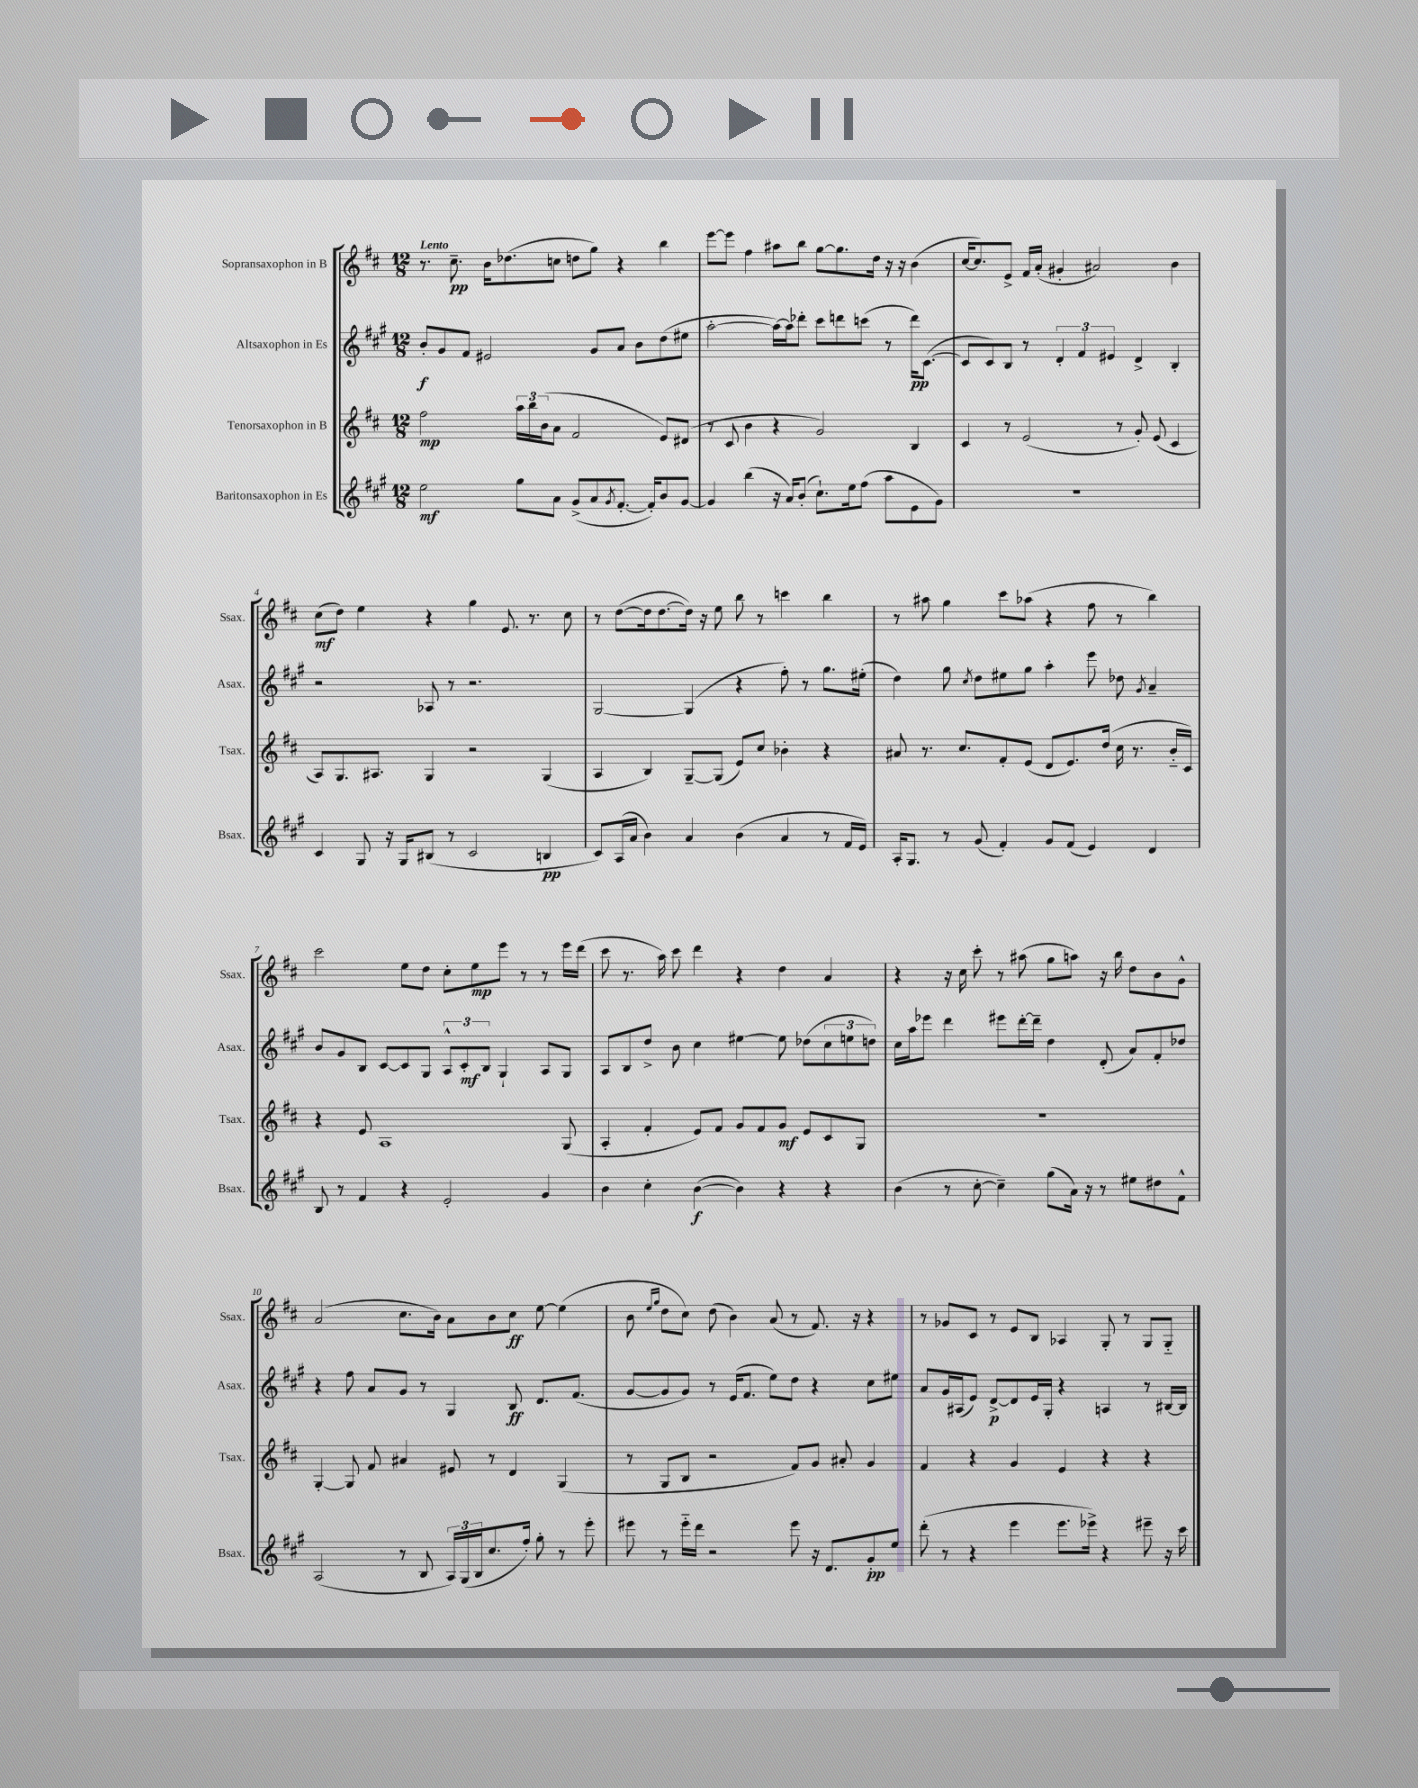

**kern	**kern	**kern	**kern
*staff4	*staff3	*staff2	*staff1
*clefG2	*clefG2	*clefG2	*clefG2
*k[f#c#g#]	*k[f#c#]	*k[f#c#g#]	*k[f#c#]
*M12/8	*M12/8	*M12/8	*M12/8
2ee	2ff#	8b'	8.r
.	.	8g#	.
.	.	.	8.cc#~
.	.	8f#	.
.	.	2e#	16b
.	.	.	(8.dd-
8gg#	24aa	.	.
.	24bb	.	.
.	(24b	.	.
8a	8a	.	8cc
(8g#^	2f#	.	8dd
8a	.	8g#	8gg)
8qg#	.	.	.
[8.f#'	.	8a	4r
.	.	8b	.
16f#'])	.	.	.
8b	8e)	(8dd	4bb
[8g#	(8d#	8ee#	.
=	=	=	=
4g#]	8r	[2aa'	[8eee
.	8c#	.	8eee]
(4bb	4b	.	4ff#
16r	4r	16aa_)	8aa#
16a)	.	16aa]	.
(8b'	.	8ddd-'	8bb
8.cc#`)	2g)	8ccc#	[8gg
.	.	8ddd	8.gg]
16ee	.	.	.
(8ff#	.	(8ccc	.
.	.	.	16dd
8aa	.	8r	16r
.	.	.	16r
8e	4B	16ddd)	(4b
.	.	([8.c#	.
8g#)	.	.	.
=	=	=	=
1.r	4c#	8c#]	[16cc#
.	.	.	8.cc#])
.	.	8c#)	.
.	8r	8B	8e^
.	(2e	8r	16f#
.	.	.	(16a'
.	.	6d'	4g#'
.	.	6f#	.
.	.	.	2a#)
.	.	6e#	.
.	8r	.	.
.	8g')	4d^	.
.	(8e	.	.
.	4c#	4B'	4b
=	=	=	=
4c#	8A)	2r	(8cc#
.	8.G	.	8dd)
8G#	.	.	4ee
.	8.A#	.	.
16r	.	.	.
16G#	.	.	.
(8B#	4G	8A-	4r
8r	.	8r	.
2c#	2r	2.r	4gg
.	.	.	8.e
.	.	.	8.r
4B	(4G	.	.
.	.	.	8cc#
=	=	=	=
8c#)	4A	[2G#	8r
(16A	.	.	([8dd
16a	.	.	.
4b)	4B)	.	16dd]
.	.	.	[8.dd
4a	[8G~	(4G#]	16dd])
.	.	.	16r
.	(8G]	.	8ee
(4b	8e)	4r	8bb
.	8cc#	.	8r
4a	4b-'	8ff#')	4ccc
.	.	8r	.
8r	4r	8.gg#	4bb
16f#	.	.	.
16e)	.	(16ee#'	.
=	=	=	=
16A'	8a#	4dd)	8r
8.G#	.	.	.
.	8.r	.	8aa#
8r	.	8gg#	4gg
.	8.cc#	.	.
.	.	8qcc#	.
(8g#	.	8dd	.
4f#')	8f#'	8ee#	8ccc#
.	(8e	8gg#	(8aa-
8g#	8d	4aa'	4r
(8f#	8.e)	.	.
4e)	.	8eee	8ff#
.	(16dd	.	.
.	16cc#	8dd-	8r
.	8.r	.	.
.	.	8qg#	.
4d	.	4a~	4bb)
.	16b'~	.	.
.	16c#)	.	.
=	=	=	=
8B	4r	8b	2ccc#
8r	.	8g#	.
4f#	8e	8B	.
.	1A	[8c#	.
4r	.	8c#]	8ee
.	.	8G#	8dd
2e'	.	12A^^	8cc#'
.	.	12c#'	.
.	.	.	8ee
.	.	12B	.
.	.	4G#`	8eee
.	.	.	8r
4g#	.	8A	8r
.	(8G	8G#	16eee
.	.	.	(16ddd
=	=	=	=
4b	4A'	8A	8ccc#
.	.	8B	8.r
4cc#'	4f#'	8dd^	.
.	.	.	16aa)
.	.	8b	8ccc#
([4b	8e)	4cc#	4ddd
.	8f#	.	.
4b])	8g	[4ee#	4r
.	8f#	.	.
4r	8g	8ee#]	4dd
.	8e	(8dd-	.
4r	8c#	12cc#	4a
.	.	12ee	.
.	8G	.	.
.	.	12dd)	.
=	=	=	=
(4b	1.r	16cc#	4r
.	.	16aa	.
.	.	8eee-	.
8r	.	4ddd	16r
.	.	.	16cc#
[8cc#'	.	.	8ccc#'
4cc#~])	.	8eee#	8r
.	.	[16ddd'	(8aa#
.	.	16ddd~]	.
(8gg#	.	4dd	8gg
16a)	.	.	8aa)
16r	.	.	.
8r	.	(8d'	16r
.	.	.	16bb
8ee#	.	8a)	8dd
8dd#	.	8f#'	8b
8f#^^	.	8dd-	8g^^
=	=	=	=
(2A	[4G'	4r	(2a
.	8G]	8ff#	.
.	8f#	8a	.
8r	4a#	8g#	8.cc#
8B	.	8r	.
.	.	.	16b)
24A)	8e#	4G#	8a
(24G#	.	.	.
24B	.	.	.
8.cc#	8r	.	8b
.	4d	8B	8cc#
16ff#')	.	.	.
8gg#'	.	8.d	[8ee
8r	(4G	.	(4ee]
.	.	(8.f#	.
8eee'	.	.	.
=	=	=	=
8eee#	8r	[8g#	8b
.	.	.	16qqee
.	.	.	16qqgg
8r	8G	8g#]	8dd
16eee#'~	8B	8g#)	8cc#)
16ddd	.	.	.
2r	2r	8r	(8dd
.	.	(16e	4b)
.	.	8.f#	.
.	.	8ee)	(8a
8eee#	8f#)	8dd	8r
16r	8g	4r	8.f#)
8.d	.	.	.
.	8a#'	.	.
.	.	.	16r
8g#'	4g	8cc#	4r
8ee	.	8ee#	.
=	=	=	=
(8ddd'	4f#	8a	8r
8r	.	16g#	8g-
.	.	(16A#	.
4r	4r	8e)	8c#
.	.	[8d^	8r
4eee	4g	8d]	8e
.	.	16e	8B
.	.	16G#'	.
8.eee	4e	4r	4A-
16eee-^)	.	.	.
4r	4r	4A	8G'
.	.	.	8r
8eee#~	4r	8r	8G
16r	.	[16B#	8G'~
16ccc#	.	16B#]	.
==	==	==	==
*-	*-	*-	*-
